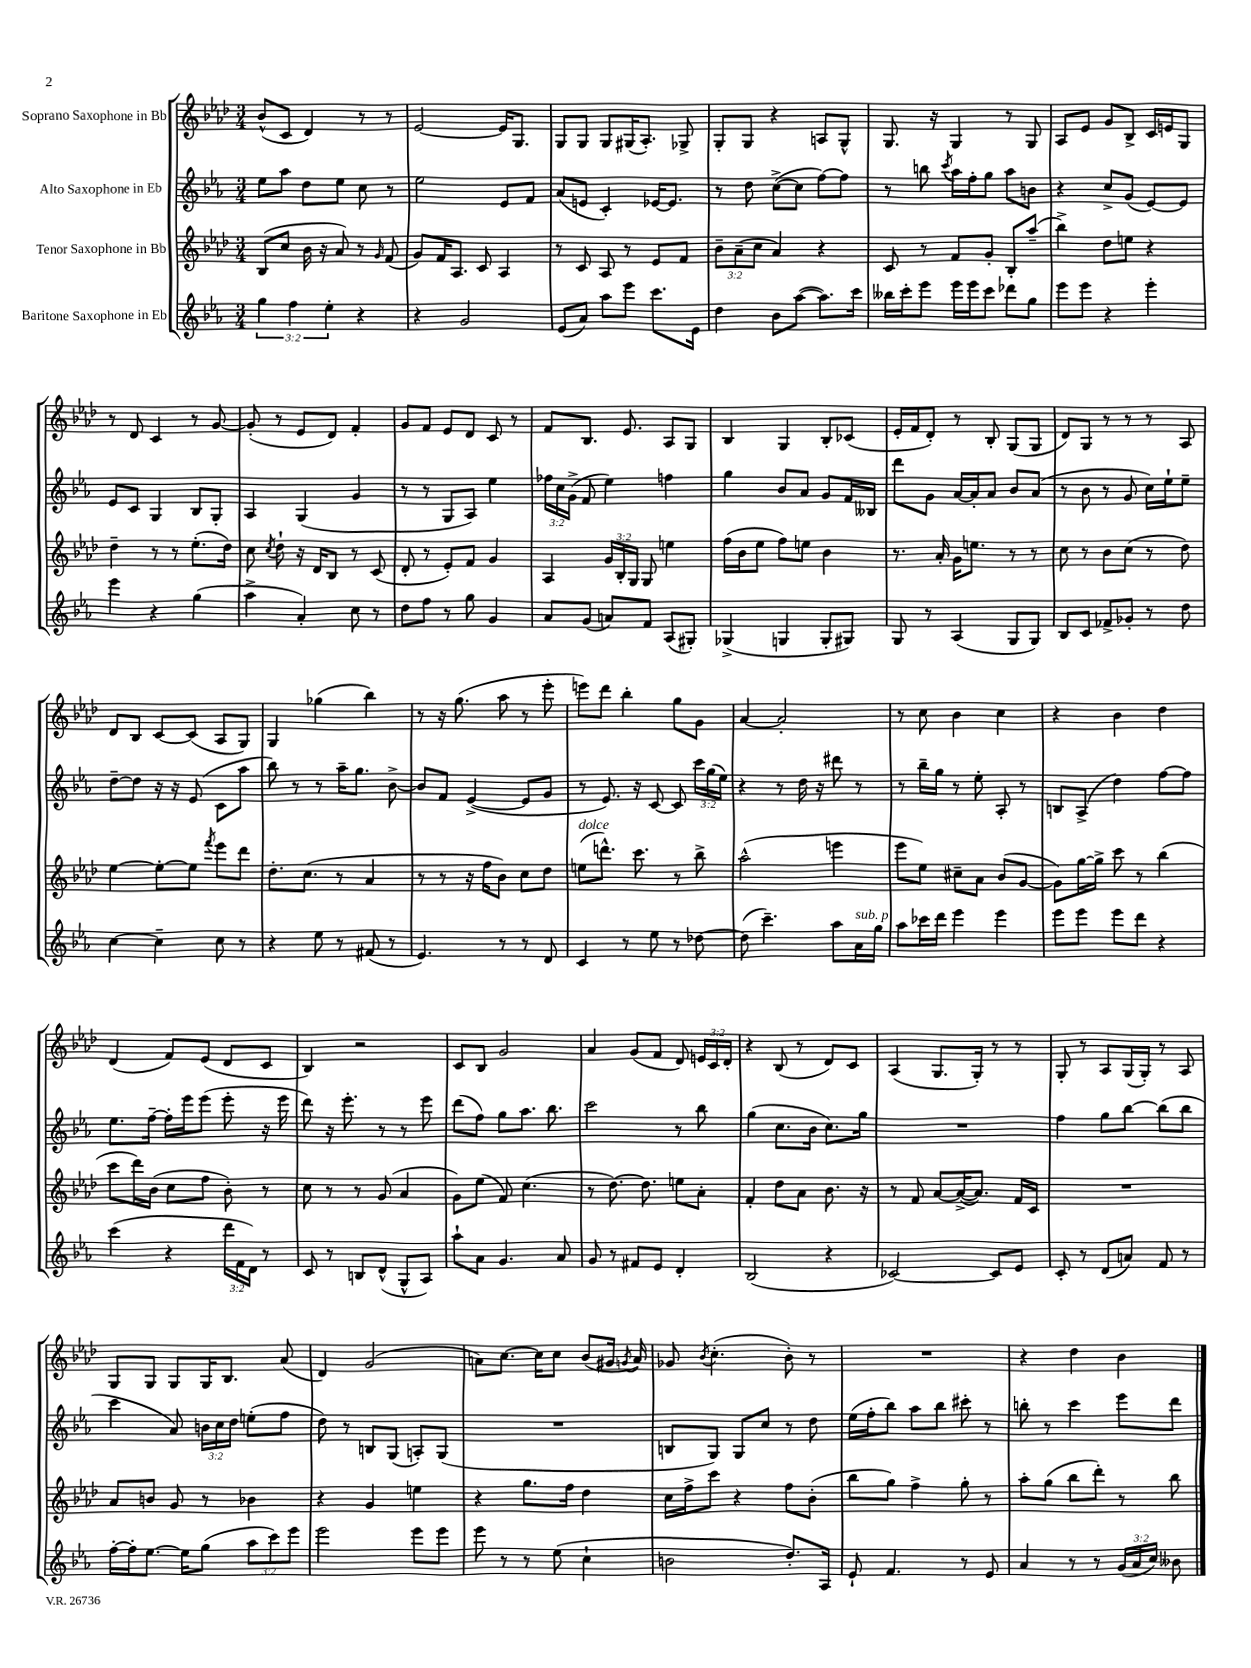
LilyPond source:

<<
\new StaffGroup <<
\new Staff = "s0" \with { instrumentName = "Soprano Saxophone in Bb" } {
    \clef treble \key aes \major \numericTimeSignature \time 3/4 \override Staff.TupletNumber.text = #tuplet-number::calc-fraction-text
    \autoBeamOff bes'8[-^( c'8] des'4) r8 r8 |
    ees'2~ ees'16[ g8.] |
    g8[ g8] g8[ gis16( aes8.]-.) ges8-> |
    g8[-. g8] r4 a8[ g8]-^ |
    g8. r16 g4 r8 g8 |
    aes8[ ees'8] g'8[ bes8]-> c'16[ e'16 g8] |
    r8 des'8 c'4 r8 g'8~ |
    g'8-.( r8 ees'8[ des'8]) f'4-. |
    g'8[ f'8] ees'8[ des'8] c'8 r8 |
    f'8[ bes8.] ees'8. aes8[ g8] |
    bes4 g4 bes8[-. ces'8]( |
    ees'16[-. f'16 des'8]-.) r8 bes8-. g8[( g8] |
    des'8[) g8] r8 r8 r8 aes8 |
    des'8[ bes8] c'8[~ c'8]( aes8[ g8]) |
    g4 ges''4( bes''4) |
    r8 r16 g''8.( aes''8 r8 ees'''8-. |
    e'''8[) des'''8] bes''4-. g''8[ g'8] |
    aes'4~ aes'2-. |
    r8 c''8 bes'4 c''4 |
    r4 bes'4 des''4 |
    des'4( f'8[) ees'8]( des'8[ c'8] |
    bes4) r2 |
    c'8[ bes8] g'2 |
    aes'4 g'8[( f'8] des'8) \tuplet 3/2 { e'16[ c'16 des'16]-. } |
    r4 bes8( r8 des'8[) c'8] |
    aes4( g8.[ g16]-.) r8 r8 |
    g8-. r8 aes8[ g16( g16]-.) r8 aes8 |
    g8[ g8] g8[ g16 bes8.] aes'8( |
    des'4) g'2( |
    a'8[) c''8.]~ c''16[ c''8] bes'8[( gis'16] \acciaccatura { g'8 } a'16) |
    ges'8 \acciaccatura { bes'8 } c''4.-.( bes'8-.) r8 |
    R2. |
    r4 des''4 bes'4 \bar "|." |
}
\new Staff = "s1" \with { instrumentName = "Alto Saxophone in Eb" } {
    \clef treble \key ees \major \numericTimeSignature \time 3/4 \override Staff.TupletNumber.text = #tuplet-number::calc-fraction-text
    \autoBeamOff ees''8[ aes''8] d''8[ ees''8] c''8 r8 |
    ees''2 ees'8[ f'8] |
    aes'8[( e'8] c'4-.) ees'16[~ ees'8.] |
    r8 d''8 c''8[~->( c''8] f''8[~) f''8] |
    r8 b''8 \acciaccatura { c'''8 } aes''16[ f''16-. g''8] aes''8[ b'8] |
    r4 c''8[-> g'8]( ees'8[~) ees'8] |
    ees'8[ c'8] g4 bes8[ g8]-. |
    aes4 g4( g'4 |
    r8 r8 g8[ aes8]) ees''4 |
    \tuplet 3/2 { fes''16[ c''16 g'16]->( } f'8 ees''4) f''4 |
    g''4 bes'8[ aes'8] g'8[ f'16 beses16] |
    d'''8[ g'8] aes'16[~ aes'16-. aes'8] bes'8[ aes'8]( |
    r8 bes'8 r8 g'8 c''16[) ees''16-! ees''8]-- |
    d''8[~-- d''8] r16 r16 ees'8( c'8[ aes''8] |
    bes''8) r8 r8 aes''16[-- g''8.] bes'8~-> |
    bes'8[ f'8] ees'4~->( ees'8[ g'8] |
    r8 ees'8.) r16 c'8~ c'8 \tuplet 3/2 { c'''16[ g''16( ees''16]) } |
    r4 r8 d''16 r16 dis'''8 r8 |
    r8 bes''16[-- g''16] r8 ees''8-. aes8-. r8 |
    b8[ aes8]->( d''4) f''8[~ f''8] |
    ees''8.[ f''16]~-- f''16[-. ees'''16 ees'''8]( ees'''8-. r16 ees'''16 |
    d'''8) r16 ees'''8.-. r8 r8 ees'''8 |
    d'''8[( f''8]) g''8[ aes''8.] bes''8. |
    c'''2 r8 bes''8 |
    g''4( c''8.[ bes'16] c''8.[) g''16] |
    R2. |
    f''4 g''8[ bes''8]~ bes''8[( bes''8] |
    c'''4 aes'8) \tuplet 3/2 { b'16[ c''16 d''16] } e''8[-.( f''8] |
    d''8) r8 b8[ g8]( a8[-.) g8]( |
    R2. |
    b8[ g8]) g8[ c''8] r8 d''8 |
    ees''16[( f''16-. bes''8]) aes''8[ bes''8] cis'''8-. r8 |
    b''8-. r8 c'''4 ees'''8[ d'''8] \bar "|." |
}
\new Staff = "s2" \with { instrumentName = "Tenor Saxophone in Bb" } {
    \clef treble \key aes \major \numericTimeSignature \time 3/4 \override Staff.TupletNumber.text = #tuplet-number::calc-fraction-text
    \autoBeamOff bes8[( c''8] bes'16 r16 aes'8) r8 \grace { g'16 } f'8( |
    g'8[) f'16 aes8.] c'8 aes4 |
    r8 c'8 aes8 r8 ees'8[ f'8] |
    \tuplet 3/2 { bes'8[-- aes'8--( c''8] } aes'4) r4 |
    c'8 r8 f'8[ g'8]-. bes8[-. aes''8]--( |
    bes''4->) des''8[ e''8] r4 |
    des''4-- r8 r8 ees''8.[-.( des''16]) |
    c''8 \acciaccatura { c''8 } des''8-! r16 des'16[ bes8] r8 c'8( |
    des'8-. r8 ees'8[-.) f'8] g'4 |
    aes4 \tuplet 3/2 { g'16[ bes16-. g16] } g8 e''4 |
    f''16[( bes'16 ees''8] f''8[) e''8] bes'4 |
    r8. aes'16-. g'16[ e''8.] r8 r8 |
    c''8 r8 bes'8[ c''8]( r8 des''8) |
    ees''4~ ees''8[~-. ees''8] \acciaccatura { f'''8 } ees'''8[ des'''8] |
    des''8.[-. c''8.]( r8 aes'4 |
    r8 r8 r16 f''16[ bes'8]) c''8[ des''8] |
    e''8[^\markup { \italic "dolce" }( d'''8.]-^) c'''8. r8 bes''8-> |
    aes''2-^( e'''4 |
    ees'''8[ ees''8]) cis''8[-- aes'8] bes'8[( g'8]~ |
    g'8[) g''16~ g''16]-> c'''8 r8 bes''4( |
    c'''8[ des'''16) bes'16]( c''8[ f''8] bes'8-.) r8 |
    c''8 r8 r8 g'8( aes'4 |
    g'8[) ees''8]( f'8) c''4.( |
    r8 des''8.~) des''8. e''8[ aes'8]-. |
    f'4-. des''8[ aes'8] bes'8. r16 |
    r8 f'8 aes'8[~ aes'16~->( aes'8.]) f'16[ c'16] |
    R2. |
    aes'8[ b'8] g'8 r8 bes'4 |
    r4 g'4 e''4 |
    r4 g''8.[ f''16] des''4 |
    c''16[ f''16-> c'''8] r4 f''8[ bes'8]-.( |
    bes''8[ g''8]) f''4-> g''8-. r8 |
    aes''8[-. g''8]( bes''8[ des'''8]-.) r8 bes''8 \bar "|." |
}
\new Staff = "s3" \with { instrumentName = "Baritone Saxophone in Eb" } {
    \clef treble \key ees \major \numericTimeSignature \time 3/4 \override Staff.TupletNumber.text = #tuplet-number::calc-fraction-text
    \autoBeamOff \tuplet 3/2 { g''4 f''4 ees''4-. } r4 |
    r4 g'2 |
    ees'8[( aes'8]) aes''8[ ees'''8] c'''8.[ ees'16] |
    d''4 bes'8[ aes''8]~( aes''8.[) c'''16] |
    beses''16[ c'''16-. ees'''8] ees'''16[ ees'''16 c'''8] des'''8[ g''8] |
    ees'''8[ ees'''8] r4 ees'''4-. |
    ees'''4 r4 g''4( |
    aes''4-> aes'4-.) c''8 r8 |
    d''8[ f''8] r8 g''8 g'4 |
    aes'8[ g'8]( a'8[) f'8] aes8[( gis8]-.) |
    ges4->( g4 g8[-. gis8]) |
    g8 r8 aes4( g8[ g8]) |
    bes8[ c'8] fes'8[-> ges'8]-. r8 d''8 |
    c''4~ c''4-- c''8 r8 |
    r4 ees''8 r8 fis'8( r8 |
    ees'4.) r8 r8 d'8 |
    c'4 r8 ees''8 r8 des''8~ |
    des''8( c'''4.--) aes''8[ aes'16^\markup { \italic "sub. p" } g''16] |
    aes''8[ ces'''16 d'''16] ees'''4 ees'''4 |
    ees'''8[ ees'''8] ees'''8[ d'''8] r4 |
    c'''4( r4 \tuplet 3/2 { d'''16[ f'16 d'16]) } r8 |
    c'8 r8 b8[ d'8]-^( g8[-^ aes8]) |
    aes''8[-! aes'8] g'4. aes'8 |
    g'8 r8 fis'8[ ees'8] d'4-. |
    bes2( r4 |
    ces'2~) ces'8[ ees'8] |
    c'8-. r8 d'8[( a'8]) f'8 r8 |
    f''16[~-. f''16-. ees''8.]~ ees''16[ g''8]( \tuplet 3/2 { aes''8[ c'''8) ees'''8] } |
    ees'''2 ees'''8[ ees'''8] |
    ees'''8 r8 r8 ees''8( c''4-! |
    b'2 d''8.[-.) aes16] |
    ees'8-! f'4. r8 ees'8 |
    aes'4 r8 r8 \tuplet 3/2 { g'16[( aes'16 c''16]) } beses'8 \bar "|." |
}
>>
>>
\layout { \context { \Score \remove "Bar_number_engraver" } }
